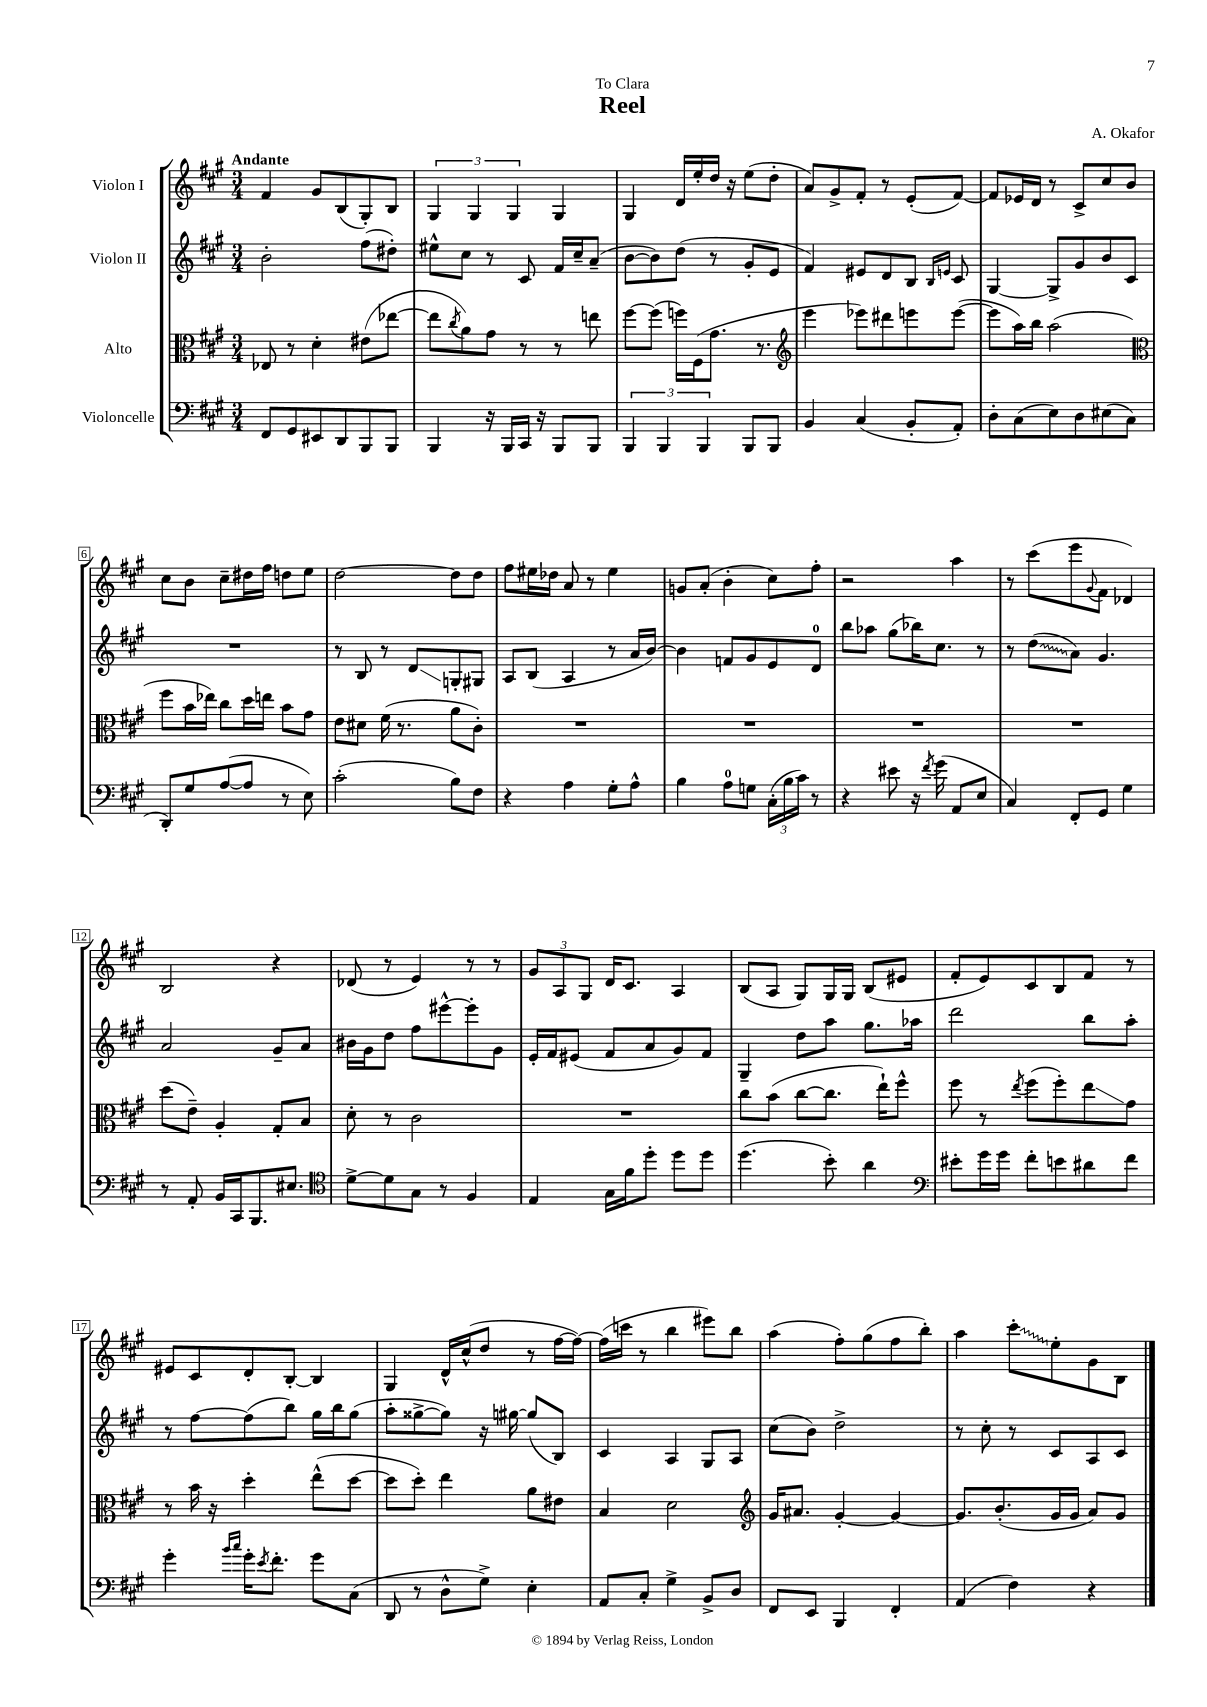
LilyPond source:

\header { title = "Reel" composer = "A. Okafor" dedication = "To Clara" }
<<
\new StaffGroup <<
\new Staff = "s0" \with { instrumentName = "Violon I" } {
    \clef treble \key a \major \numericTimeSignature \time 3/4 \tempo "Andante"
    fis'4 gis'8 b8( gis8-.) b8 |
    \tuplet 3/2 { gis4 gis4 gis4 } gis4 |
    gis4 d'16 e''16-. d''16 r16 e''8( d''8-. |
    a'8) gis'8-> fis'8-. r8 e'8-.( fis'8~) |
    fis'8 ees'16 d'16 r8 cis'8-> cis''8 b'8 |
    cis''8 b'8 cis''8-- dis''16 fis''16 d''8 e''8 |
    d''2~ d''8 d''8 |
    fis''8 eis''16 des''16 a'8 r8 eis''4 |
    g'8 a'8-.( b'4-. cis''8) fis''8-. |
    r2 a''4 |
    r8 cis'''8( e'''8 \appoggiatura { gis'8 } fis'8 des'4) |
    b2 r4 |
    des'8( r8 e'4) r8 r8 |
    \tuplet 3/2 { gis'8 a8 gis8 } d'16 cis'8. a4 |
    b8( a8 gis8) gis16 gis16 b8( eis'8 |
    fis'8-. e'8) cis'8 b8 fis'8 r8 |
    eis'8 cis'8 d'8-. b8~-. b4 |
    gis4 d'16-^ cis''16-^( d''8 r8 fis''16~ fis''16~) |
    fis''16( c'''16 r8 b''4 eis'''8) b''8 |
    a''4( fis''8-.) gis''8( fis''8 b''8-.) |
    a''4 \once \override Glissando.style = #'zigzag cis'''8-.\glissando e''8-. gis'8 b8 \bar "|." |
}
\new Staff = "s1" \with { instrumentName = "Violon II" } {
    \clef treble \key a \major \numericTimeSignature \time 3/4
    b'2-. fis''8( dis''8-.) |
    eis''8-^ cis''8 r8 cis'8 fis'16 cis''16-- a'8--( |
    b'8~ b'8) d''8( r8 gis'8-. e'8 |
    fis'4) eis'8 d'8 b8 \grace { b16 e'16 } cis'8 |
    gis4~ gis8-> gis'8 b'8 cis'8 |
    R2. |
    r8 b8 r8 d'8\glissando g8-. gis8 |
    a8 b8( a4 r8 a'16 b'16~) |
    b'4 f'8 gis'8 e'8 d'8-0 |
    b''8 aes''8 gis''8( bes''16) cis''8. r8 |
    r8 \once \override Glissando.style = #'zigzag d''8\glissando( a'8) gis'4. |
    a'2 gis'8-- a'8 |
    bis'16 gis'16 d''8 fis''8 eis'''8~-^ eis'''8-. gis'8 |
    e'16-. fis'16 eis'8( fis'8 a'8 gis'8) fis'8 |
    gis4-- d''8 a''8 gis''8. aes''16 |
    d'''2 b''8 a''8-. |
    r8 fis''8~ fis''8( b''8) gis''16 b''16 gis''8( |
    a''8-. gisis''8~-> gisis''8) r16 gis''16~ gis''8( b8) |
    cis'4 a4 gis8 a8 |
    cis''8( b'8) d''2-> |
    r8 cis''8-. r8 cis'8 a8 cis'8 \bar "|." |
}
\new Staff = "s2" \with { instrumentName = "Alto" } {
    \clef alto \key a \major \numericTimeSignature \time 3/4
    ees8 r8 d'4-. eis'8( ees''8~ |
    ees''8 \acciaccatura { cis''8 } a'8) gis'8 r8 r8 e''8 |
    fis''8~ fis''8( f''16) fis16( gis'8. r8. |
    \clef treble e'''4 ees'''8) dis'''8 e'''8 e'''8~( |
    e'''8 a''16) b''16 a''2( |
    \clef alto fis''8 b'16 ees''16) cis''8 d''16 e''16 b'8 gis'8 |
    e'8 dis'8 fis'16( r8. a'8 cis'8-.) |
    R2. |
    R2. |
    R2. |
    R2. |
    d''8( e'8--) a4-. gis8-. b8 |
    d'8-. r8 cis'2 |
    R2. |
    cis''8 b'8( cis''8~ cis''8. e''16-!) fis''8-^ |
    fis''8 r8 \acciaccatura { e''8 } fis''8( fis''8-.) e''8\glissando gis'8 |
    r8 b'16 r16 d''4-. e''8-^( d''8~ |
    d''8 d''8-.) e''4 a'8 eis'8 |
    b4 d'2 |
    \clef treble gis'16 ais'8. gis'4~-. gis'4~ |
    gis'8. b'8.-.( gis'16 gis'16 a'8) gis'8 \bar "|." |
}
\new Staff = "s3" \with { instrumentName = "Violoncelle" } {
    \clef bass \key a \major \numericTimeSignature \time 3/4
    fis,8 gis,8 eis,8 d,8 b,,8 b,,8 |
    b,,4 r16 b,,16 cis,16 r16 b,,8 b,,8 |
    \tuplet 3/2 { b,,4 b,,4 b,,4 } b,,8 b,,8 |
    b,4 cis4( b,8-. a,8-.) |
    d8-. cis8( e8) d8 eis8( cis8 |
    d,8-.) gis8 a8~( a8 r8 e8) |
    cis'2-.( b8) fis8 |
    r4 a4 gis8-. a8-^ |
    b4 a8-0 g8 \tuplet 3/2 { cis16-.( b16 cis'16) } r8 |
    r4 eis'8 r16 \acciaccatura { fis'8 } gis'16( a,8 e8 |
    cis4) fis,8-. gis,8 gis4 |
    r8 a,8-. b,16 cis,16 b,,8. eis8. |
    \clef tenor d'8~-> d'8 gis8 r8 fis4 |
    e4 gis16 fis'16 d''8-. d''8 d''8 |
    d''4.( b'8-.) a'4 |
    \clef bass eis'8-. gis'16 gis'16 fis'8-. e'8 dis'8 fis'8 |
    gis'4-. \grace { b'16 cis''16 } gis'16-. \acciaccatura { e'8 } fis'8.-. gis'8 cis8( |
    d,8 r8 d8-^ gis8->) e4-. |
    a,8 cis8-. gis4-> b,8-> d8 |
    fis,8 e,8 b,,4 fis,4-. |
    a,4( fis4) r4 \bar "|." |
}
>>
>>
\layout { \context { \Score \override BarNumber.stencil = #(make-stencil-boxer 0.1 0.3 ly:text-interface::print) } }
